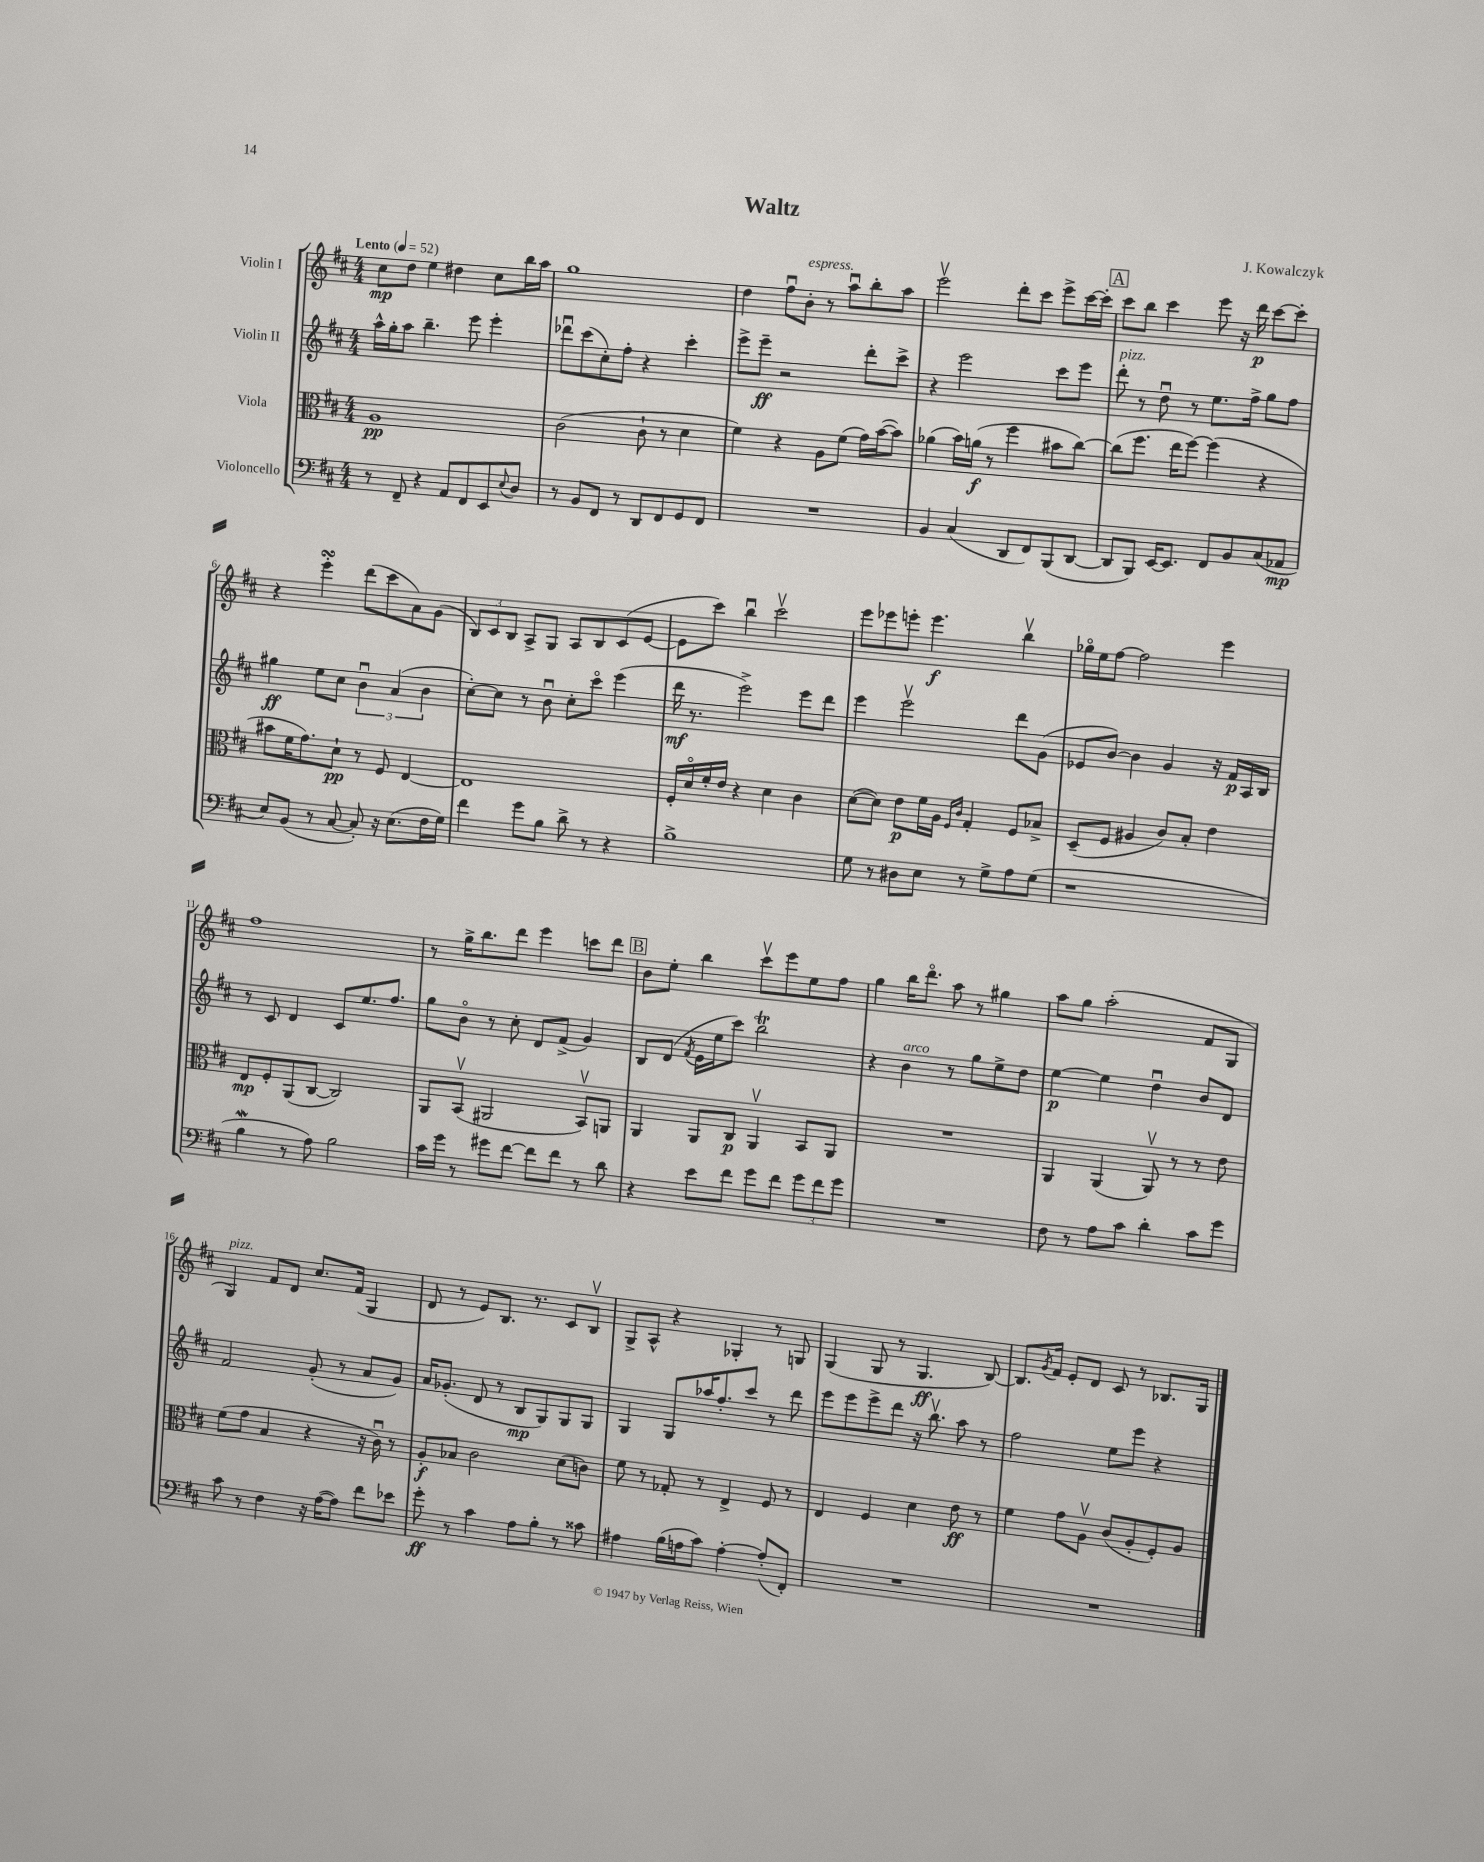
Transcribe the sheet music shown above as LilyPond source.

\header { title = "Waltz" composer = "J. Kowalczyk" }
<<
\new StaffGroup <<
\new Staff = "s0" \with { instrumentName = "Violin I" } {
    \clef treble \key d \major \numericTimeSignature \time 4/4 \tempo "Lento" 4 = 52
    cis''8\mp d''8 e''4 dis''4 cis''8 b''16 a''16 |
    g''1 |
    d''4 fis''8\downbow b'8-.^\markup { \italic "espress." } r8 a''8\downbow b''8-. a''8 |
    e'''2\upbow d'''8-. cis'''8 e'''8-> cis'''16~ cis'''16-. |
    \mark \markup { \box "A" } cis'''8 b''8 cis'''4 e'''8 r16 d'''16\p cis'''8~ cis'''8-. |
    r4 e'''4-.\turn d'''8( cis'''8 a'8) g'8( |
    \tuplet 3/2 { b8) cis'8 b8 } a8-> g8 a8 b8 cis'8( e'8~ |
    e'8 cis'''8) b''4\downbow cis'''2\upbow |
    e'''8 ees'''8 e'''8-. e'''4.\f b''4\upbow |
    ges''16\flageolet e''16 fis''8~ fis''2 e'''4 |
    fis''1 |
    r8 g''16-> b''8. d'''8 e'''4 c'''8 d'''8 |
    \mark \markup { \box "B" } b'8 e''8-. b''4 cis'''8\upbow e'''8 e''8 fis''8 |
    g''4 b''16 d'''8.\flageolet a''8 r8 gis''4 |
    a''8 g''8 a''2-.( fis'8 g8 |
    g4^\markup { \italic "pizz." }) fis'8 d'8 cis''8. fis'16( g4 |
    d'8 r8 e'8) b8. r8. cis'8 b8\upbow |
    g8-> a8-^ r4 ges4-. r8 g8 |
    g4( g8 r8 g4.\ff b8~) |
    b8. \acciaccatura { g'8 } fis'16 e'8-. d'8 cis'8 r8 bes8. g16 \bar "|." |
}
\new Staff = "s1" \with { instrumentName = "Violin II" } {
    \clef treble \key d \major \numericTimeSignature \time 4/4
    a''16-^ g''16-. a''8 b''4.-- e'''8 e'''4-. |
    des'''8\downbow cis'''8( cis''8-.) fis''8-. r4 cis'''4-. |
    e'''8-> e'''8--\ff r2 d'''8-. cis'''8-> |
    r4 e'''2 cis'''8 e'''8 |
    \mark \markup { \box "A" } d'''8-.^\markup { \italic "pizz." } r8 d''8\downbow r8 e''8. fis''16-> g''8 fis''8 |
    gis''4\ff e''8 cis''8 \tuplet 3/2 { b'4\downbow a'4( b'4 } |
    cis''8~-.) cis''8 r8 b'8\downbow cis''8-. cis'''8\flageolet e'''4( |
    d'''16\mf r8. e'''2->) e'''8 d'''8 |
    e'''4 e'''2\upbow d'''8 g'8( |
    ees'8 b'8~) b'4 g'4 r16 fis'16\p a16 b16 |
    r8 cis'8 d'4 cis'8 e''8. fis''8. |
    g''8 b'8\flageolet r8 cis''8-. d'8 fis'8->( g'4) |
    \mark \markup { \box "B" } b8 d'8( \acciaccatura { fis'8 } e'16 e''16 cis'''8) b''2\trill |
    r4 b'4^\markup { \italic "arco" } r8 g''8 e''8-> d''8 |
    e''4~\p e''4 d''4\downbow b'8 d'8 |
    fis'2 g'8-.( r8 a'8 g'8) |
    a'16 ges'8.-.( d'8 r8 b8\mp g8) g8 g8 |
    g4 g8 aes''16 fis''8.-. cis'''8 r8 d'''8 |
    e'''8 e'''8 e'''8-> d'''8 r16 b''8.\upbow a''8 r8 |
    fis''2 e''8 e'''8 r4 \bar "|." |
}
\new Staff = "s2" \with { instrumentName = "Viola" } {
    \clef alto \key d \major \numericTimeSignature \time 4/4
    a1\pp |
    cis'2( cis'8-! r8 d'4 |
    fis'4) r4 a8 fis'8( g'16) b'16~( b'8) |
    aes'4( b'16) a'16\f( r8 fis''4 bis'8 cis''8~) |
    \mark \markup { \box "A" } cis''8( fis''8. e''16 fis''8~) fis''4( r4 |
    bis'8 fis'16 g'8.) d'8-!\pp r8 fis8 e4~ |
    e1 |
    fis16-. d'16\flageolet fis'16-. e'16 r4 d'4 cis'4 |
    d'8~( d'8) e'8\p fis'16 a16 \grace { fis16 cis'16 } g4-. fis8 bes8-> |
    d8--( fis8 ais4 cis'8) b8-. e'4 |
    e8\mp fis8-. a,8( cis8~ cis2) |
    a,8 b,8\upbow( ais,2 b,8\upbow) a,8 |
    \mark \markup { \box "B" } a,4 a,8 cis8\p a,4\upbow b,8 a,8 |
    R1 |
    a,4 a,4( a,8\upbow) r8 r8 e'8 |
    fis'8( g'8 b4 r4 r16 cis'16\downbow) r8 |
    a8-.\f bes8 cis'2 d'8( c'8) |
    fis'8 r8 ges8-. r8 e4-> fis8 r8 |
    e4 fis4 d'4 e'8\ff r8 |
    fis'4 g'8 a8\upbow cis'8( a8-. fis8-.) a8 \bar "|." |
}
\new Staff = "s3" \with { instrumentName = "Violoncello" } {
    \clef bass \key d \major \numericTimeSignature \time 4/4
    r8 fis,8-- r4 a,8 fis,8 e,8 \appoggiatura { e8 } d8 |
    r8 b,8 fis,8 r8 d,8 fis,8 g,8 fis,8 |
    R1 |
    b,4 cis4( d,8 fis,8) b,,8( d,8~ |
    \mark \markup { \box "A" } d,8 b,,8) e,16~ e,8. fis,8 b,8 cis8( aes,8\mp |
    e8) b,8( r8 cis8~ cis8-.) r16 e8.( fis16 g16) |
    fis'4 g'8 b8 d'8-> r8 r4 |
    b1-> |
    g8 r8 dis8 e8 r8 g8-> a8 g8( |
    r1 |
    b4\mordent r8 a8) b2 |
    cis'16 g'16 r8 gis'8 fis'8~ fis'8 fis'8 r8 d'8 |
    \mark \markup { \box "B" } r4 e'8 fis'8 g'8 fis'8 \tuplet 3/2 { g'8 fis'8 g'8 } |
    R1 |
    fis8 r8 a8 cis'8 d'4-. cis'8 g'8 |
    cis'8 r8 fis4 r16 a16~( a8) fis'8 ees'8 |
    g'8-.\ff r8 cis'4 a8 b8-. r8 cisis'8 |
    ais4 b16( a16 cis'8) a4~-. a8-.( fis,8-.) |
    R1 |
    R1 \bar "|." |
}
>>
>>
